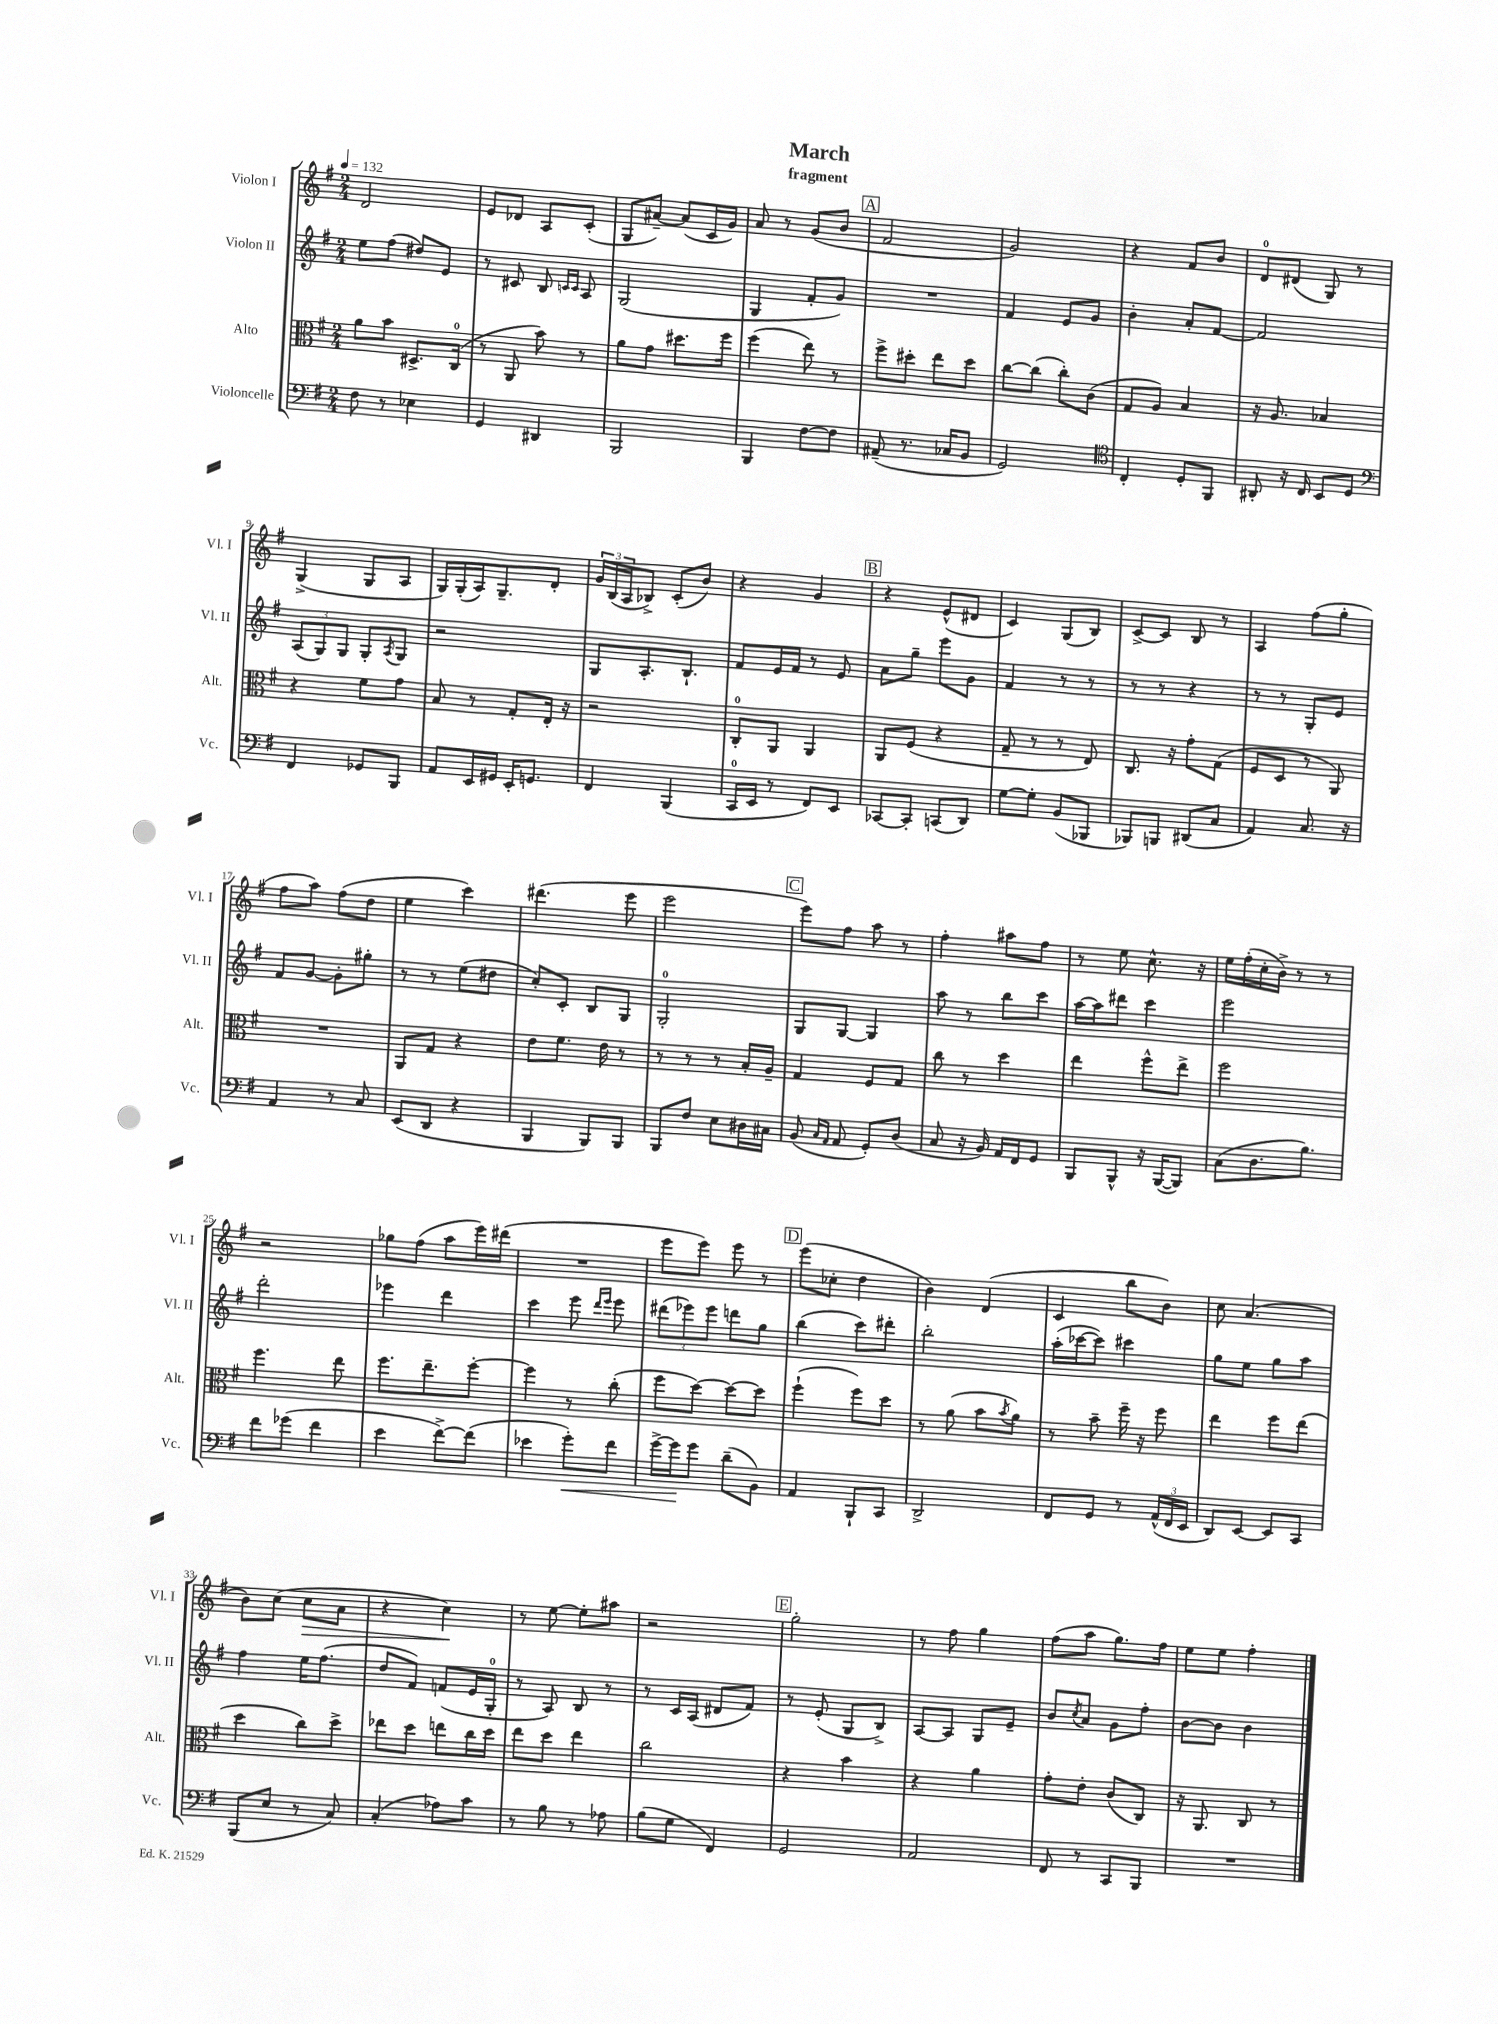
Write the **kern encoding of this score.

**kern	**kern	**kern	**kern
*staff4	*staff3	*staff2	*staff1
*clefF4	*clefC3	*clefG2	*clefG2
*k[f#]	*k[f#]	*k[f#]	*k[f#]
*M2/4	*M2/4	*M2/4	*M2/4
*MM132	*MM132	*MM132	*MM132
8F#\	8a\L	8ee\L	2d/
8r	8b\J	(8ff#\J	.
4E-\	8.D#^/L	8dd#/L)	.
.	.	8e/J	.
.	(16C/Jk	.	.
=	=	=	=
4GG/	8r	8r	8e/L
.	8AA/	8c#/	8d-/J
4DD#/	8b\)	8B/	8A/L
.	.	16qqc/LL	.
.	.	16qqc/JJ	.
.	8r	8A/	(8c'/J
=	=	=	=
2BBB/	8a\L	(2G/	8G/L
.	8g\J	.	[8a#~/J)
.	8.dd#\L	.	(8a#/]L
.	.	.	16c/L
.	16ff#\Jk	.	16g/JJ)
=	=	=	=
4BBB/	(4ff#\	4G/	8a/
.	.	.	8r
[8F#\L	8ee\)	8f#'/L	(8g/L
8F#\]J	8r	8g/J)	8b/J
=	=	=	=
(8AA#~/	8ff#^\L	2r	2f#/
8.r	8dd#'\J	.	.
.	8ee\L	.	.
16C-/LK	.	.	.
8BB/J	8dd#\J	.	.
=	=	=	=
2GG/)	[8cc\L	4f#/	2g/)
.	(8cc\]J	.	.
.	8cc'\L)	8e/L	.
.	(8c\J	8g/J	.
=	=	=	=
*clefC4	*	*	*
4C'/	8G/L	4b'\	4r
.	8A/J)	.	.
8D'/L	4B/	8a'/L	8f#/L
8FF#/J	.	[8f#/J	8b/J
=	=	=	=
8AA#'/	16r	2f#/]	8d/L
.	8.A/	.	.
16r	.	.	(8d#/J
16C/	.	.	.
8BB/L	4B-/	.	8G/)
8D/J	.	.	8r
=	=	=	=
*clefF4	*	*	*
4FF#/	4r	(12A/L	(4G^/
.	.	12G/)	.
.	.	12G/J	.
8GG-/L	8f#\L	8G'/L	8G/L
.	.	8qA/	.
8BBB/J	8g\J	8G/J	8A/J
=	=	=	=
8AA/L	8B/	2r	16G/LL)
.	.	.	(16G'/
16EE/L	8r	.	16A/J)
16GG#/JJ	.	.	8.G~/
16EE'/LK	8G'/L	.	.
8.GG/J	.	.	.
.	16E'/Jk	.	8d'/J
.	16r	.	.
=	=	=	=
4FF#/	2r	8G/L	24g/LL
.	.	.	(24B/
.	.	.	24A/J
.	.	8.A'/	8B-^/J)
(4BBB/	.	.	(8c'/L
.	.	8.B`/J	.
.	.	.	8b/J)
=	=	=	=
16CC/LL	8C'/L	8f#/L	4r
16EE/JJ	.	.	.
8r	8AA/J	16e/L	.
.	.	16f#/JJ	.
8FF#/L)	4AA/	8r	4g/
8EE/J	.	8e/	.
=	=	=	=
[8CC-/L	8AA/L	8a\L	4r
8CC-'/]J	(8F#/J	8gg~\J	.
(8CC/L	4r	8eee\L	(8e^^/L
8DD/J)	.	8g\J	8d#/J
=	=	=	=
[8G\L	8G~/	4f#/	4c/)
8G'\]J	8r	.	.
(8BB/L	8r	8r	(8G/L
8BBB-/J	8E/)	8r	8B/J)
=	=	=	=
8BBB-/L)	8.C/	8r	[8c^/L
8BBB/J	.	8r	8c/]J
.	16r	.	.
(8DD#/L	8g'\L	4r	8B/
8C/J	(8G\J	.	8r
=	=	=	=
4AA/)	8F#/L	8r	4A/
.	8D/J	8r	.
8.C/	8r	8G'/L	(8ff#\L
.	8AA/)	8e/J	8gg'\J
16r	.	.	.
=	=	=	=
4AA/	2r	8f#/L	8ff#\L
.	.	[8g/J	8aa\J)
8r	.	8g'\]L	(8ff#\L
8C/	.	8gg#'\J	8dd\J
=	=	=	=
(8EE/L	8AA/L	8r	4ee\
8DD/J	8G/J	8r	.
4r	4r	(8ee\L	4ccc\)
.	.	8dd#\J	.
=	=	=	=
4BBB/	8e\L	8cc'/L)	(4.ddd#\
.	8.f#\J	8c'/J	.
8BBB/L)	.	8B/L	.
.	16e\	.	.
8BBB/J	8r	8G/J	8eee\
=	=	=	=
8BBB/L	8r	2G'/	2eee\
8F#/J	8r	.	.
8E\L	8r	.	.
16D#\L	16B'/LL	.	.
16C#\JJ	16A~/JJ	.	.
=	=	=	=
(8BB/	4G/	8G/L	8eee\L)
16qqC/LL	.	.	.
16qqAA/JJ	.	.	.
8AA/	.	[8G/J	8ff#\J
8GG'/L)	8F#/L	4G/]	8aa\
(8D/J	8G/J	.	8r
=	=	=	=
8C/	8cc\	8aa\	4ff#'\
16r	8r	8r	.
16BB/)	.	.	.
16AA/LL	4dd\	8bb\L	8aa#\L
16FF#/J	.	.	.
8GG/J	.	8ccc\J	8ff#\J
=	=	=	=
8BBB/L	4ee\	[16aa\LL	8r
.	.	16aa\]J	.
8BBB^^/J	.	8ddd#\J	8ee\
16r	8ff#^^\L	4ccc\	8.cc^^\
([16BBB/LK	.	.	.
8BBB/]J)	8ee^\J	.	.
.	.	.	16r
=	=	=	=
(8C\L	2ff#\	2eee\	16ee\LL
.	.	.	(16ff#'\
8.D\	.	.	16cc'\
.	.	.	16b^\JJ)
.	.	.	8r
8.B\J)	.	.	.
.	.	.	8r
=	=	=	=
8f#\L	4.ff#\	2ddd'\	2r
(8g-\J	.	.	.
4f#\	.	.	.
.	8ee\	.	.
=	=	=	=
4e\	8.ff#\L	4eee-\	8gg-\L
.	.	.	(8ff#\J
.	8.ee~\	.	.
[8f#^\L)	.	4ddd\	8aa\L
(8f#\]J	[8ff#'\J	.	16eee\L)
.	.	.	(16ddd#\JJ
=	=	=	=
4e-\	4ff#\]	4ccc\	2r
8g'\L)	8r	8eee\	.
.	.	16qqddd/LL	.
.	.	16qqeee/JJ	.
8f#\J	(8cc'\	8eee\	.
=	=	=	=
[16g^\LL	8ff#\L	(12ddd#\L	8eee\L
16g\]J	.	.	.
.	.	12eee-\)	.
8g\J	[8dd\J)	.	8eee\J)
.	.	12eee-\J	.
(8d~\L	8dd\_L	8ddd\L	8eee\
8BB\J)	8dd\]J	8gg\J	8r
=	=	=	=
4AA/	(4ff#`\	(4bb\	(8eee\L
.	.	.	8cc-'\J
8BBB`/L	8ff#\L)	8ccc\L)	4dd\
8CC/J	8dd\J	8ddd#'\J	.
=	=	=	=
2DD^/	8r	2bb'\	4b\)
.	(8a\	.	.
.	8b\L	.	(4d/
.	8qb/	.	.
.	8a\J)	.	.
=	=	=	=
8FF#/L	8r	(16aa'\LL	4c/
.	.	[16ccc-\J	.
8GG/J	8b~\	8ccc-\]J)	.
8r	16ff#~\	4ccc#\	8bb\L
.	16r	.	.
(24AA^^/LL	8ff#\	.	8b\J)
24FF#/	.	.	.
24EE/JJ	.	.	.
=	=	=	=
8DD/L)	4ee\	8gg\L	8cc\
[8EE/J	.	8ee\J	(4.a/
8EE/]L	8ff#\L	8gg\L	.
8CC/J	(8ee\J	8aa\J	.
=	=	=	=
(8BBB/L	4dd\	4ff#\	8b\L)
8E/J	.	.	(8cc\J
8r	8cc\L)	16ee\LK	8cc\L
.	.	(8.ff#\J	.
8C/)	8dd^\J	.	8a\J
=	=	=	=
(4C'/	8ee-\L	8dd/L	4r
.	8dd\J	8f#/J)	.
8A-\L)	8ee\L	(8f/L	4cc\)
8c\J	16cc\L	16e/L	.
.	16dd\JJ	16G'/JJ	.
=	=	=	=
8r	8ee\L	8r	8r
8B\	8dd\J	8A/)	[8ee\
8r	4ee\	8B/	8ee'\]L
8A-\	.	8r	8aa#\J
=	=	=	=
(8B\L	2cc\	8r	2r
8G\J	.	16c/LL	.
.	.	(16A/JJ	.
4FF#/)	.	8d#/L	.
.	.	8f#/J)	.
=	=	=	=
2GG/	4r	8r	2gg'\
.	.	(8e'/	.
.	4b\	8G/L	.
.	.	8B^/J)	.
=	=	=	=
2AA/	4r	[8A/L	8r
.	.	8A/]J	8ff#\
.	4a\	8G/L	4gg\
.	.	8e~/J	.
=	=	=	=
8FF#/	8g'\L	8b/L	(8ff#\L
.	.	8qcc/	.
8r	8e'\J	8a/J	8aa\J
8CC/L	(8c/L	8g\L	8.gg\L)
8BBB/J	8C/J)	8ff#'\J	.
.	.	.	16ff#\Jk
=	=	=	=
2r	16r	[8b\L	8ee\L
.	8.AA/	.	.
.	.	8b\]J	8ee\J
.	8C/	4b\	4ff#'\
.	8r	.	.
==	==	==	==
*-	*-	*-	*-
